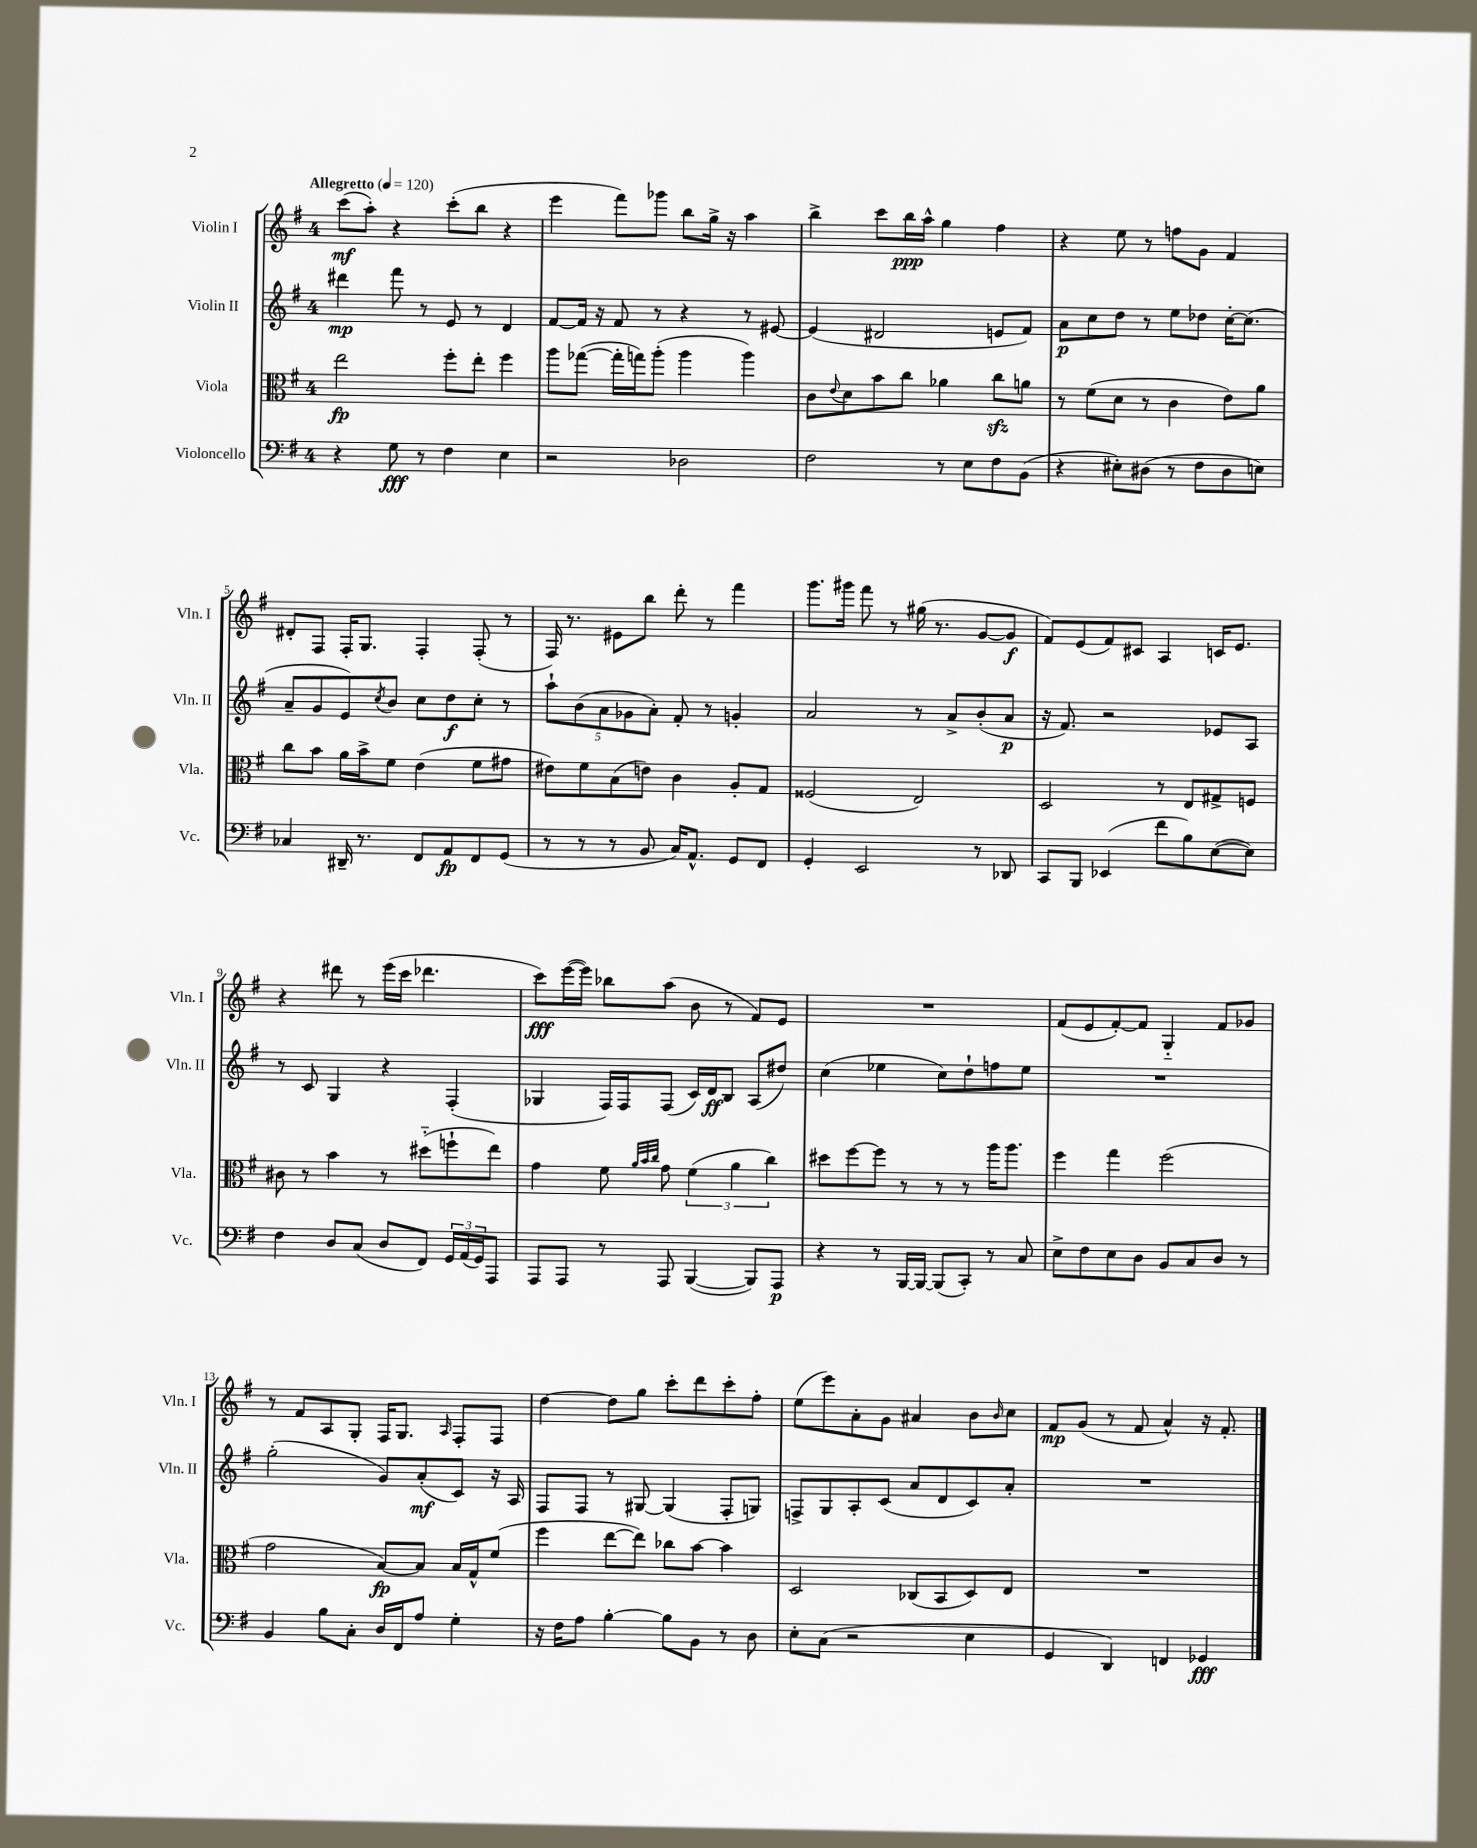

**kern	**kern	**kern	**kern
*staff4	*staff3	*staff2	*staff1
*clefF4	*clefC3	*clefG2	*clefG2
*k[f#]	*k[f#]	*k[f#]	*k[f#]
*M4/4	*M4/4	*M4/4	*M4/4
*MM120	*MM120	*MM120	*MM120
4r	2ee	4ddd#	(8ccc
.	.	.	8aa')
8G	.	8fff#	4r
8r	.	8r	.
4F#	8ff#'	8e	(8ccc'
.	8ee'	8r	8bb
4E	4ff#	4d	4r
=	=	=	=
2r	8aa	[8f#	4eee
.	([8gg-	16f#]	.
.	.	16r	.
.	16gg-']	8f#	8fff#)
.	16gg)	.	.
.	(8aa'	8r	8ggg-
2D-	4aa	4r	8bb
.	.	.	16gg^
.	.	.	16r
.	4aa)	8r	4aa
.	.	[8e#	.
=	=	=	=
2F#	8c	(4e#]	4bb^
.	8qqe	.	.
.	8d	.	.
.	8b	2d#	8ccc
.	8cc	.	16bb
.	.	.	16aa^^
8r	4a-	.	4gg
8E	.	.	.
8F#	8cc	8e	4ff#
(8BB	8a	8f#)	.
=	=	=	=
4r	8r	8a	4r
.	(8f#	8cc	.
8E#')	8d	8dd	8ee
(8D#	8r	8r	8r
8r	4c	8ee	8ff
8F#	.	8dd-	8g
8D#	8e)	[16cc'	4f#
.	.	(8.cc]	.
8E)	8a	.	.
=	=	=	=
4C-	8cc	8a~	8d#'
.	8b	8g	8F#
16DD#~	16a	8e)	16F#'
8.r	16b^	.	8.G
.	.	8qcc	.
.	8f#	8b	.
8FF#	(4e	8cc	4F#'
8AA	.	8dd	.
8FF#	8f#	8cc'	(8F#'
(8GG	8g#	8r	8r
=	=	=	=
8r	8e#)	10aa`	16F#)
.	.	.	8.r
.	.	(10b	.
8r	8f#	.	.
.	.	10a	.
8r	(8B	.	8e#
.	.	10g-	.
8BB	8e)	.	8bb
.	.	10a')	.
16C)	4c	8f#'	8ddd'
8.AA^^	.	.	.
.	.	8r	8r
8GG	8A'	4g'	4fff#
8FF#	8G	.	.
=	=	=	=
4GG'	(2F##	2a	8.ggg
.	.	.	16ggg#
2EE	.	.	8fff#
.	.	.	8r
.	2E)	8r	(16gg#
.	.	.	8.r
.	.	8a^	.
8r	.	(8b'	[8g
8DD-	.	8a	8g]
=	=	=	=
8CC	2D	16r	8f#)
.	.	8.f#)	.
8BBB	.	.	(8e
(4EE-	.	2r	8f#)
.	.	.	8c#
8f#	8r	.	4A
8B)	8E	.	.
([8E	8G#^	8e-	16c
.	.	.	8.e
8E])	8F	8A	.
=	=	=	=
4F#	8c#	8r	4r
.	8r	8c	.
8D	4b	4G	8ddd#
(8C	.	.	8r
8D	8r	4r	(16eee
.	.	.	16ccc
8FF#)	(8dd#'~	.	4.ddd-
24GG	8ff`	(4F#'	.
(24AA	.	.	.
24GG)	.	.	.
8AAA	8ee)	.	.
=	=	=	=
8AAA	4g	4G-	8ccc)
8AAA	.	.	([16eee
.	.	.	16eee])
8r	8f#	16F#)	8bb-
.	.	16F#	.
.	32qqa	.	.
.	32qqb	.	.
.	32qqcc	.	.
8AAA	8g	(8F#	(8aa
([4BBB	(6f#	16c)	8b
.	.	16d	.
.	.	8B	8r
.	6a	.	.
8BBB])	.	(8A	8f#)
.	6cc)	.	.
8AAA	.	8dd#)	8e
=	=	=	=
4r	8dd#	(4cc	1r
.	[8ff#	.	.
8r	8ff#]	4ee-	.
[16BBB	8r	.	.
16BBB_	.	.	.
(8BBB]	8r	8cc)	.
8CC')	8r	8dd`	.
8r	16aa	8ff	.
.	8.aa	.	.
8C	.	8ee-	.
=	=	=	=
8E^	4ff#	1r	(8f#
8F#	.	.	8e
8E	4gg	.	[8f#')
8D	.	.	8f#]
8BB	(2ff#	.	4G'~
8C	.	.	.
8D	.	.	8f#
8r	.	.	8g-
=	=	=	=
4BB	2g	(2gg'	8r
.	.	.	8f#
8B	.	.	8A
8C'	.	.	8G'
16D	[8B)	8g)	16F#
16FF#	.	.	8.G
8A	8B]	(8a'	.
.	.	.	16qqA
4G'	16B	8c)	8F#'
.	16G^^	.	.
.	(8f#	16r	8F#
.	.	16A	.
=	=	=	=
16r	4ff#	8F#	[4dd
16F#	.	.	.
8A	.	8F#	.
[4B'	[8ee	8r	8dd]
.	8ee])	[8G#	8gg
8B]	8cc-	(4G#]	8ccc'
8BB	[8b	.	8ddd
8r	4b]	8F#'	8ccc'
8D	.	8G)	8ff#'
=	=	=	=
8E'	2D	8F^	(8ee
(8C	.	8G	8eee)
2r	.	8A'	8a'
.	.	(8c	8g
.	(8C-	8a	4a#
.	8BB	8d	.
4E	8D)	8c)	8b
.	.	.	16qqb
.	8E	8a'	8cc
=	=	=	=
4GG	1r	1r	8f#
.	.	.	(8g
4DD)	.	.	8r
.	.	.	8f#
4FF	.	.	4a^^)
4GG-	.	.	16r
.	.	.	8.f#'
==	==	==	==
*-	*-	*-	*-
